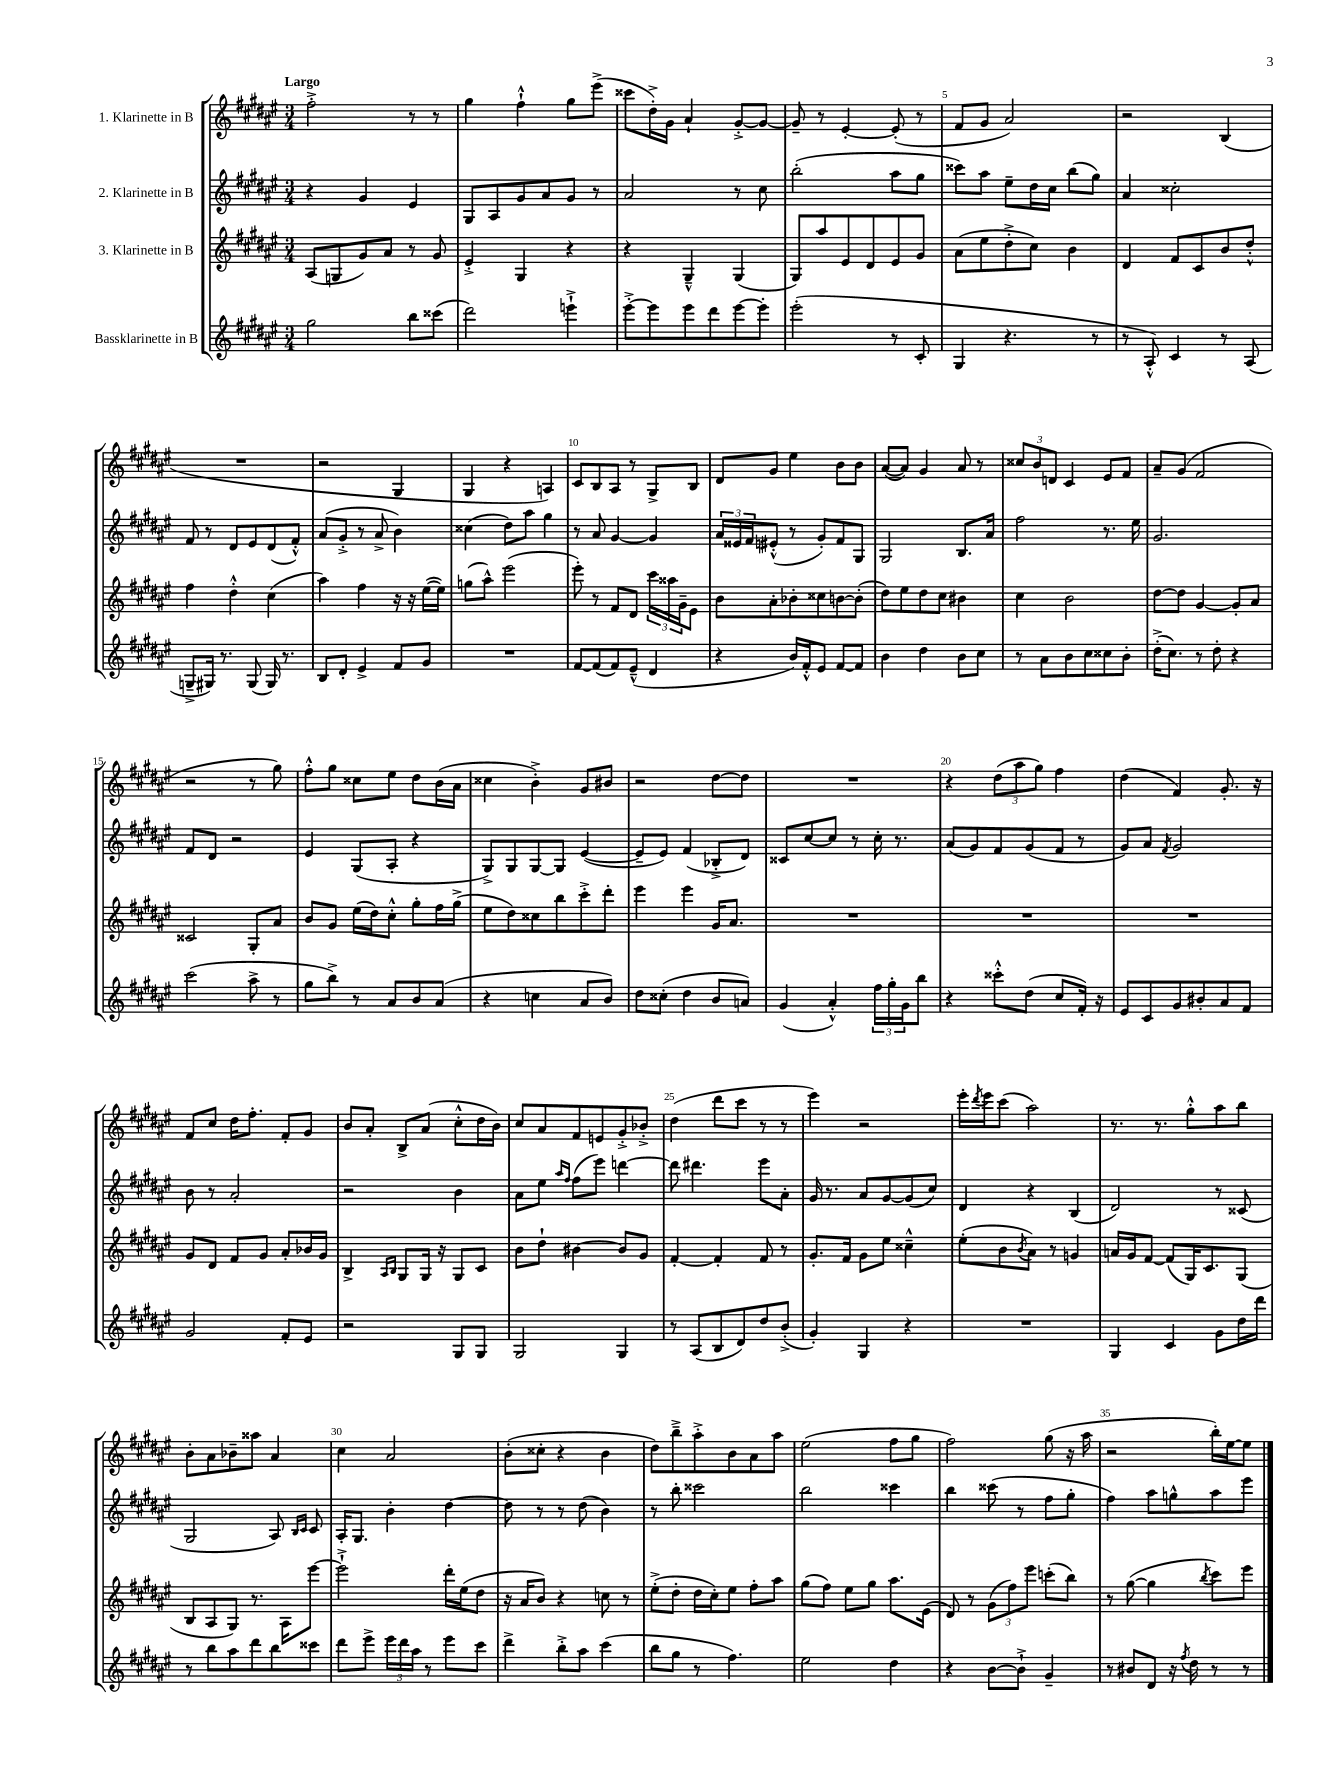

**kern	**kern	**kern	**kern
*staff4	*staff3	*staff2	*staff1
*clefG2	*clefG2	*clefG2	*clefG2
*k[f#c#g#d#a#e#]	*k[f#c#g#d#a#e#]	*k[f#c#g#d#a#e#]	*k[f#c#g#d#a#e#]
*M3/4	*M3/4	*M3/4	*M3/4
2gg#	(8A#	4r	2ff#'^
.	8G	.	.
.	8g#)	4g#	.
.	8a#	.	.
8bb	8r	4e#	8r
(8ccc##	8g#	.	8r
=	=	=	=
2ddd#)	4e#'^	8G#	4gg#
.	.	8A#	.
.	4G#	8g#	4ff#`^^
.	.	8a#	.
4eee`^	4r	8g#	8gg#
.	.	8r	(8eee#^
=	=	=	=
[8eee#'^	4r	2a#	8ccc##
8eee#]	.	.	16dd#'^)
.	.	.	16g#
8eee#	4G#~^^	.	4a#`
8ddd#	.	.	.
[8eee#	(4G#	8r	[8g#'^
8eee#']	.	8cc#	8g#_
=	=	=	=
(2eee#'	8G#)	(2bb'	8g#~]
.	8aa#	.	8r
.	8e#	.	[4e#'
.	8d#	.	.
8r	8e#	8aa#	(8e#']
8c#'	8g#	8gg#	8r
=	=	=	=
4G#	(8a#	8ccc##)	8f#
.	8ee#	8aa#	8g#
4.r	8dd#'^	8ee#~	2a#)
.	8cc#)	16dd#	.
.	.	16cc#	.
.	4b	(8bb	.
8r	.	8gg#)	.
=	=	=	=
8r	4d#	4a#	2r
8A#'^^)	.	.	.
4c#	8f#	2cc##'	.
.	8c#	.	.
8r	8b	.	(4B
(8A#	8dd#'^^	.	.
=	=	=	=
8G~^	4ff#	8f#	2.r
16G#)	.	8r	.
8.r	.	.	.
.	4dd#'^^	8d#	.
(8G#	.	8e#	.
16G#)	(4cc#	(8d#	.
8.r	.	.	.
.	.	8f#'^^)	.
=	=	=	=
8B	4aa#)	(8a#	2r
8d#'	.	8g#'^	.
4e#^	4ff#	8r	.
.	.	8a#^	.
8f#	16r	4b)	4G#
.	16r	.	.
8g#	([16ee#	.	.
.	16ee#])	.	.
=	=	=	=
2.r	(8gg	(4cc##	4G#
.	8aa#^^)	.	.
.	(2eee#	8dd#)	4r
.	.	8aa#	.
.	.	4gg#	4A)
=	=	=	=
[8f#	8eee#')	8r	8c#
(8f#]	8r	8a#	8B
8f#)	8f#	[4g#	8A#
(8e#~^^	8d#	.	8r
4d#	24ccc#	4g#]	8G#^
.	24aa##	.	.
.	24g#~	.	.
.	8e#	.	8B
=	=	=	=
4r	8b	24a#	8d#
.	.	24e##	.
.	.	24f#	.
.	8a#'	(8e#'^^	8g#
16b)	8b-'	8r	4ee#
16f#'^^	.	.	.
8e#	8cc##	8g#')	.
[8f#	[8b	8f#	8b
8f#]	(8b']	8G#	8b
=	=	=	=
4b	8dd#)	2G#	([8a#
.	8ee#	.	8a#])
4dd#	8dd#	.	4g#
.	8cc#	.	.
8b	4b#	8.B	8a#
8cc#	.	.	8r
.	.	16a#	.
=	=	=	=
8r	4cc#	2ff#	12cc##
.	.	.	12b
8a#	.	.	.
.	.	.	12d
8b	2b	.	4c#
8cc#	.	.	.
8cc##	.	8.r	8e#
8b'	.	.	8f#
.	.	16ee#	.
=	=	=	=
(16dd#'^	[8dd#	2.g#	8a#~
8.cc#)	.	.	.
.	8dd#]	.	(8g#
8r	[4g#	.	2f#
8dd#'	.	.	.
4r	8g#']	.	.
.	8a#	.	.
=	=	=	=
(2ccc#	2c##	8f#	2r
.	.	8d#	.
.	.	2r	.
8aa#^	8G#'	.	8r
8r	8a#	.	8gg#)
=	=	=	=
8gg#	8b	4e#	8ff#'^^
8bb^)	8g#	.	8gg#
8r	(16ee#	(8G#	8cc##
.	16dd#)	.	.
8a#	8cc#'^^	8A#'	8ee#
8b	8gg#'	4r	8dd#
(8a#	16ff#	.	(16b
.	(16gg#^	.	16a#
=	=	=	=
4r	8ee#	8G#^)	4cc##
.	8dd#)	8G#	.
4cc	8cc##	[8G#	4b'^)
.	8bb	8G#]	.
8a#	8ccc#'^	([4e#	8g#
8b)	8ddd#'	.	8b#
=	=	=	=
8dd#	4eee#	8e#~]	2r
(8cc##'	.	8e#)	.
4dd#	4eee#	(4f#	.
8b	16g#	8B-'^	[8dd#
.	8.a#	.	.
8a)	.	8d#)	8dd#]
=	=	=	=
(4g#	2.r	8c##	2.r
.	.	[8cc#	.
4a#'^^)	.	8cc#]	.
.	.	8r	.
24ff#	.	16cc#'	.
24gg#'	.	.	.
.	.	8.r	.
24g#	.	.	.
8bb	.	.	.
=	=	=	=
4r	2.r	(8a#	4r
.	.	8g#)	.
8ccc##'^^	.	8f#	(12dd#
.	.	.	12aa#
(8dd#	.	(8g#	.
.	.	.	12gg#)
8cc#	.	8f#	4ff#
16f#')	.	8r	.
16r	.	.	.
=	=	=	=
8e#	2.r	8g#)	(4dd#
8c#	.	8a#	.
.	.	8qf#	.
8g#	.	2g#	4f#)
8b#'	.	.	.
8a#	.	.	8.g#'
8f#	.	.	.
.	.	.	16r
=	=	=	=
2g#	8g#	8b	8f#
.	8d#	8r	8cc#
.	8f#	2a#'	16dd#
.	.	.	8.ff#'
.	8g#	.	.
8f#'	8a#'	.	8f#'
8e#	16b-	.	8g#
.	16g#	.	.
=	=	=	=
2r	4B^	2r	8b
.	.	.	8a#'
.	16qqA#	.	.
.	16qqB	.	.
.	8G#	.	8B^
.	16G#	.	(8a#
.	16r	.	.
8G#	8G#	4b	8cc#'^^
8G#	8c#	.	16dd#
.	.	.	16b)
=	=	=	=
2G#	8b	8a#	8cc#
.	8dd#`	8ee#	8a#
.	.	16qqaa#	.
.	.	16qqff#	.
.	[4b#	(8ff#	8f#
.	.	8eee#)	8e
4G#	8b#]	[4ddd	8g#'^
.	8g#	.	8b-'^
=	=	=	=
8r	[4f#'	8ddd]	(4dd#
(8A#	.	4.ddd#	.
8B	4f#']	.	8ddd#
8d#)	.	.	8ccc#
8dd#	8f#	8eee#	8r
(8b'^	8r	8a#'	8r
=	=	=	=
4g#')	8.g#'	16g#	4eee#)
.	.	8.r	.
.	16f#	.	.
4G#	8g#	8a#	2r
.	8ee#	[8g#	.
4r	4cc##~^^	(8g#]	.
.	.	8cc#)	.
=	=	=	=
2.r	(8ee#'	4d#	16eee#'
.	.	.	8qddd#
.	.	.	16eee#
.	8b	.	(8ccc#
.	8qb	.	.
.	8a#)	4r	2aa#)
.	8r	.	.
.	4g	(4B	.
=	=	=	=
4G#	16a	2d#)	8.r
.	16g#	.	.
.	[8f#	.	.
.	.	.	8.r
4c#	(8f#]	.	.
.	16G#)	.	8gg#'^^
.	8.c#	.	.
8g#	.	8r	8aa#
16dd#	(8G#	(8c##	8bb
16ddd#	.	.	.
=	=	=	=
8r	8B	2G#	8b'
8bb	8A#	.	8a#
8aa#	8G#)	.	8b-~
8ddd#	8.r	.	8aa##
8bb	.	8A#)	4a#
.	16A#	.	.
.	.	16qqB	.
.	.	16qqc#	.
8ccc##	[8eee#	8c#	.
=	=	=	=
8ddd#	2eee#`^]	16A#'	4cc#
.	.	8.G#	.
8eee#^	.	.	.
24eee#	.	4b'	2a#
24ddd#	.	.	.
24aa#	.	.	.
8r	.	.	.
8eee#	16ddd#'	[4dd#	.
.	(16ee#	.	.
8ccc#	8dd#	.	.
=	=	=	=
4ddd#^	16r	8dd#]	(8b'
.	16a#	.	.
.	8b)	8r	8cc##'
8bb'^	4r	8r	4r
8aa#	.	(8dd#	.
(4ccc#	8cc	4b)	4b
.	8r	.	.
=	=	=	=
8bb	(8ee#'^	8r	8dd#)
8gg#	8dd#'	8bb'	8bb~^
8r	16dd#	2ccc##	8aa#'^
.	16cc#')	.	.
4.ff#)	8ee#	.	8b
.	8ff#'	.	8a#
.	8aa#	.	8aa#
=	=	=	=
2ee#	(8gg#	2bb	(2ee#
.	8ff#)	.	.
.	8ee#	.	.
.	8gg#	.	.
4dd#	8.aa#	4ccc##	8ff#
.	.	.	8gg#
.	(16e#	.	.
=	=	=	=
4r	8d#)	4bb	2ff#)
.	8r	.	.
[8b	(12g#	(8ccc##	.
.	12ff#)	.	.
8b`^]	.	8r	.
.	12eee#	.	.
4g#~	(8ccc'	8ff#	(8gg#
.	8bb)	8gg#'	16r
.	.	.	16aa#
=	=	=	=
8r	8r	4ff#)	2r
8b#	([8gg#	.	.
8d#	4gg#]	8aa#	.
16r	.	8gg^^	.
8qff#	.	.	.
16dd#	.	.	.
.	8qbb	.	.
8r	8ccc#)	8aa#	16bb')
.	.	.	[16ee#
8r	8eee#	8eee#	8ee#]
==	==	==	==
*-	*-	*-	*-
